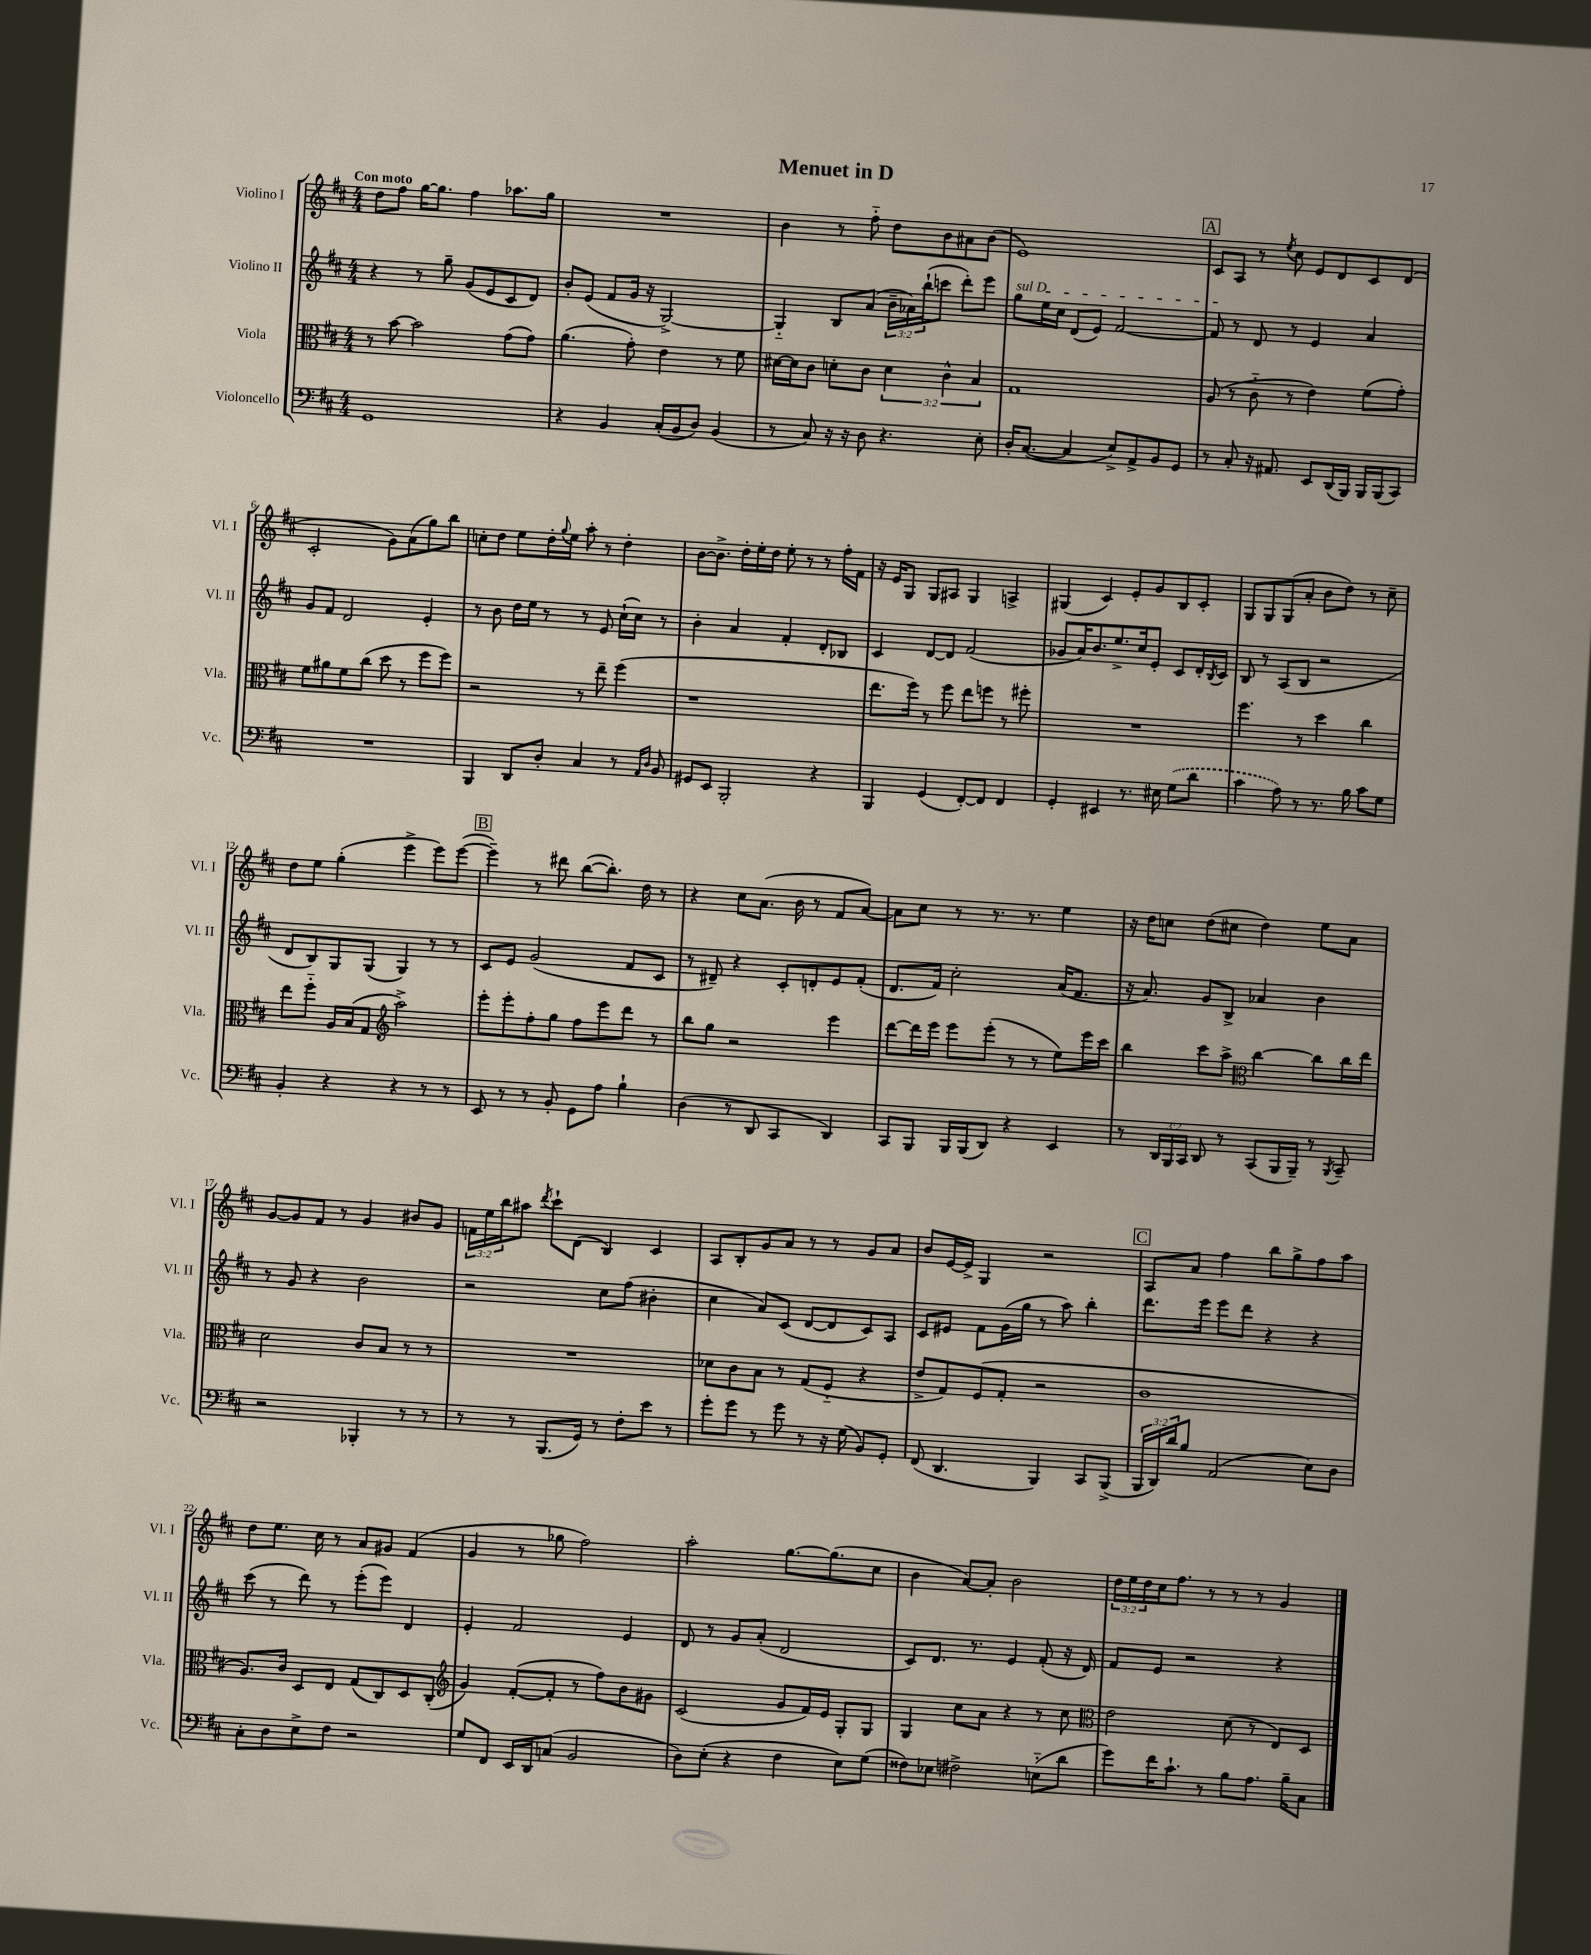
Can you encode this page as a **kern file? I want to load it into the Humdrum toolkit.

**kern	**kern	**kern	**kern
*staff4	*staff3	*staff2	*staff1
*clefF4	*clefC3	*clefG2	*clefG2
*k[f#c#]	*k[f#c#]	*k[f#c#]	*k[f#c#]
*M4/4	*M4/4	*M4/4	*M4/4
1GG	8r	4r	8dd
.	[8b	.	8ff#
.	2b]	8r	[16gg
.	.	.	8.gg]
.	.	8gg~	.
.	.	(8g	4ff#
.	.	8e	.
.	(8g	8c#	8.aa-
.	8g)	8d)	.
.	.	.	16gg
=	=	=	=
4r	(4.a	8b'	1r
.	.	(8e	.
4BB	.	8f#	.
.	8g')	16g	.
.	.	16r	.
(16C#'	4e	[2G^)	.
16BB	.	.	.
8D)	.	.	.
(4BB	8r	.	.
.	8f#	.	.
=	=	=	=
8r	[16d#	4G'~]	4b
.	16d#]	.	.
8C#)	8c#	.	.
16r	8d'	8B	8r
16r	.	.	.
8D	8c#	(8a	8ff#'~
4.r	6d	24b~	8dd
.	.	24a-)	.
.	.	(24bb`	.
.	.	8ccc	8b
.	6c#^^	.	.
.	.	8ddd')	8a#
.	6B	.	.
8E'	.	8eee	(8b
=	=	=	=
16D'	1G	8gg	1e)
([8.C#	.	.	.
.	.	16ee	.
.	.	16cc#	.
4C#]	.	(8d	.
.	.	8e)	.
8E^)	.	[2f#	.
8AA^	.	.	.
8BB	.	.	.
8GG	.	.	.
=	=	=	=
8r	(8A	8f#]	8c#
8C#'	8r	8r	8A
16r	8c#'~	8d	8r
8.AA#	.	.	.
.	.	.	8qee
.	8r	8r	8cc#
8EE	4e)	4e	8e
(16DD	.	.	8d
16BBB)	.	.	.
16BBB	(8f#	4a	8c#
(16BBB	.	.	.
8CC#)	8g')	.	(8d
=	=	=	=
1r	8f#	8g	2c#'
.	8a#	8f#	.
.	8f#	2d	.
.	(8cc#	.	.
.	8dd	.	8g)
.	8r	.	(8a
.	8ff#	4e'	8gg)
.	8ff#)	.	8bb
=	=	=	=
4BBB	2r	8r	8cc'
.	.	8b	8dd
8DD	.	16dd	8ee
.	.	16ee	.
8D'	.	8r	16dd'
.	.	.	8qqgg
.	.	.	16ee
4C#	8r	8r	8aa'
.	8ee~	8e	8r
8r	(4ff#	(16cc#`	4dd'
.	.	16cc#)	.
16qqAA	.	.	.
16qqD	.	.	.
8BB	.	8r	.
=	=	=	=
8GG#	1r	4b'	[8b
8EE	.	.	8.b^]
2BBB'	.	4a	.
.	.	.	16dd'
.	.	.	16ee'
.	.	.	16dd
.	.	4f#'	8ee'
.	.	.	8r
4r	.	8d'	8r
.	.	8B-	16ff#'
.	.	.	16f#
=	=	=	=
4BBB	8.ee	4c#	16r
.	.	.	16e
.	.	.	8G
.	16ff#)	.	.
(4GG	8r	[8d	8G
.	8ff#	8d]	8A#
[8FF#')	8ee	(2f#	4G
8FF#]	8ff	.	.
4FF#	8r	.	4A^
.	8ff#'	.	.
=	=	=	=
4GG'	1r	8g-	(4G#
.	.	16a)	.
.	.	8.b	.
4EE#	.	.	4c#)
.	.	8.ee^	.
8.r	.	.	8e'
.	.	16cc#	.
.	.	8e'	8g
16E#	.	.	.
(8G	.	8c#	8B
8d	.	16d'	8c#'
.	.	8qB	.
.	.	16c#	.
=	=	=	=
4c#	4.ff#	8B	8G
.	.	8r	8G
8A)	.	(8A	(8G
8r	8r	8B	8a'
8.r	4dd	2r	8b
.	.	.	8dd)
16B	.	.	.
8c#	4cc#	.	8r
8G	.	.	8cc#~
=	=	=	=
4BB'	8ee	8d	8dd
.	8ff#'~	8B)	8ee
4r	16A	8G	(4gg'
.	(16B	.	.
.	8G	(8G	.
*	*clefG2	*	*
4r	2aa^)	4G)	4eee^
8r	.	8r	8eee)
8r	.	8r	([8eee
=	=	=	=
8EE	8eee'	8c#	4eee~])
8r	8eee'	8e	.
8r	8ff#'	(2g	8r
8BB'	8gg	.	8ddd#
8GG	8ff#	.	([8bb
8A	8eee	.	8.bb'])
4B`	8ddd	8f#	.
.	.	.	16dd
.	8r	8c#	8r
=	=	=	=
(4D	8bb	8r	4r
.	8gg	8d#~)	.
8r	2r	4r	8cc#
8DD	.	.	(8.a
4CC#	.	8c#'	.
.	.	.	16b
.	.	8d'	8r
4DD)	4eee	8e	8f#
.	.	(8f#'	[8a)
=	=	=	=
8CC#	[8ddd	8.d	8a]
8BBB	16ddd]	.	8cc#
.	16eee	16f#)	.
16BBB	8eee	2cc#'	8r
(16BBB	.	.	.
8DD)	(8eee'	.	8.r
4r	8r	.	.
.	.	.	8.r
.	8r	.	.
4EE	8ee)	(16a	4ee
.	.	8.f#	.
.	16eee	.	.
.	16ccc#	.	.
=	=	=	=
8r	4bb	16r	16r
.	.	8.a)	16dd
24DD	.	.	8cc
24BBB	.	.	.
24CC#	.	.	.
8DD	8ccc#	8g	(8dd
8r	8aa^	8B^	8cc#
*	*clefC3	*	*
(8CC#	[4cc#	4a-	4dd)
16BBB	.	.	.
16BBB~)	.	.	.
8r	8cc#]	4b	8ee
8qBBB	.	.	.
8CC#~	16cc#	.	8a
.	16ee	.	.
=	=	=	=
2r	2d	8r	[8g
.	.	8g	8g]
.	.	4r	8f#
.	.	.	8r
4BBB-'	8c#	2b	4g
.	8B	.	.
8r	8r	.	8b#
8r	8r	.	8g
=	=	=	=
8r	1r	2r	24f
.	.	.	24ee
.	.	.	24bb
8r	.	.	8aa#
.	.	.	8qddd
(8.BBB	.	.	8ccc#`
.	.	.	(8d
16GG)	.	.	.
8r	.	8cc#	4B)
8F#'	.	(8ff#	.
8e	.	4b#'	4c#
8r	.	.	.
=	=	=	=
8g'	8d-	4cc#	8A
8g	8c#	.	8B'
8r	8B	8a)	8g
8g	8r	(8c#	8a
8r	(8G	[8d	8r
16r	8F#'~	8d]	8r
(16G	.	.	.
8BB)	4r	8c#)	8g
8GG'	.	8A	8a
=	=	=	=
(8FF#	8e^	8c#	8b
4.DD	8G)	8e#	[16e
.	.	.	16e^]
.	(8F#	8f#	4G
.	8G'	(16g	.
.	.	16gg	.
4BBB)	2r	8r	2r
.	.	8aa)	.
8CC#	.	4bb'	.
(8BBB^	.	.	.
=	=	=	=
24BBB	1c#	8.ddd	8A
24DD)	.	.	.
24d	.	.	.
8B	.	.	8a
.	.	16eee	.
(2AA	.	8eee	4ff#
.	.	8ddd	.
.	.	4r	8bb
.	.	.	8gg^
8E)	.	4r	8ff#
8D	.	.	8aa
=	=	=	=
8C#'	8.A)	(8ccc#	8dd
8D	.	8r	8.ee
.	16c#	.	.
8E^	8D	8ddd)	.
.	.	.	16cc#
8F#	8E	8r	8r
2r	(8G	(8eee'	8a
.	8C#)	8eee)	8g#
.	8D	4d	(4f#
.	(8C#'	.	.
=	=	=	=
*	*clefG2	*	*
8G	4g)	4e'	4g
8FF#	.	.	.
16EE	([8f#'	2f#	8r
16DD	.	.	.
(8C	8f#']	.	8gg-
2BB	8r	.	2ff#)
.	8ff#)	.	.
.	8b	4e	.
.	8g#	.	.
=	=	=	=
8D)	(2c#	8d	2aa'
(8E'	.	8r	.
4r	.	8g	.
.	.	(8a'	.
4F#	8g	2d	[8.gg
.	16f#)	.	.
.	16e	.	(8.gg]
8E)	8G'	.	.
(8G	8G	.	8cc#
=	=	=	=
8F##)	4G	8c#)	4b
8E-	.	8.d	.
2F#^	8cc#	.	[8a)
.	.	8.r	.
.	8a	.	8a']
.	4r	4e	2b
(8E'~	8r	(8f#'	.
8d	8cc#	16r	.
.	.	16d)	.
=	=	=	=
*	*clefC3	*	*
8g)	2e	8f#	24dd
.	.	.	24ee
.	.	.	24dd
16f#	.	8e	16cc#
8.c#`	.	.	8.ff#
.	.	2r	.
8r	.	.	8r
8B	(8d	.	8r
8.A	8r	.	8r
.	8E)	4r	4g
16B~	.	.	.
8C#	8D	.	.
==	==	==	==
*-	*-	*-	*-
